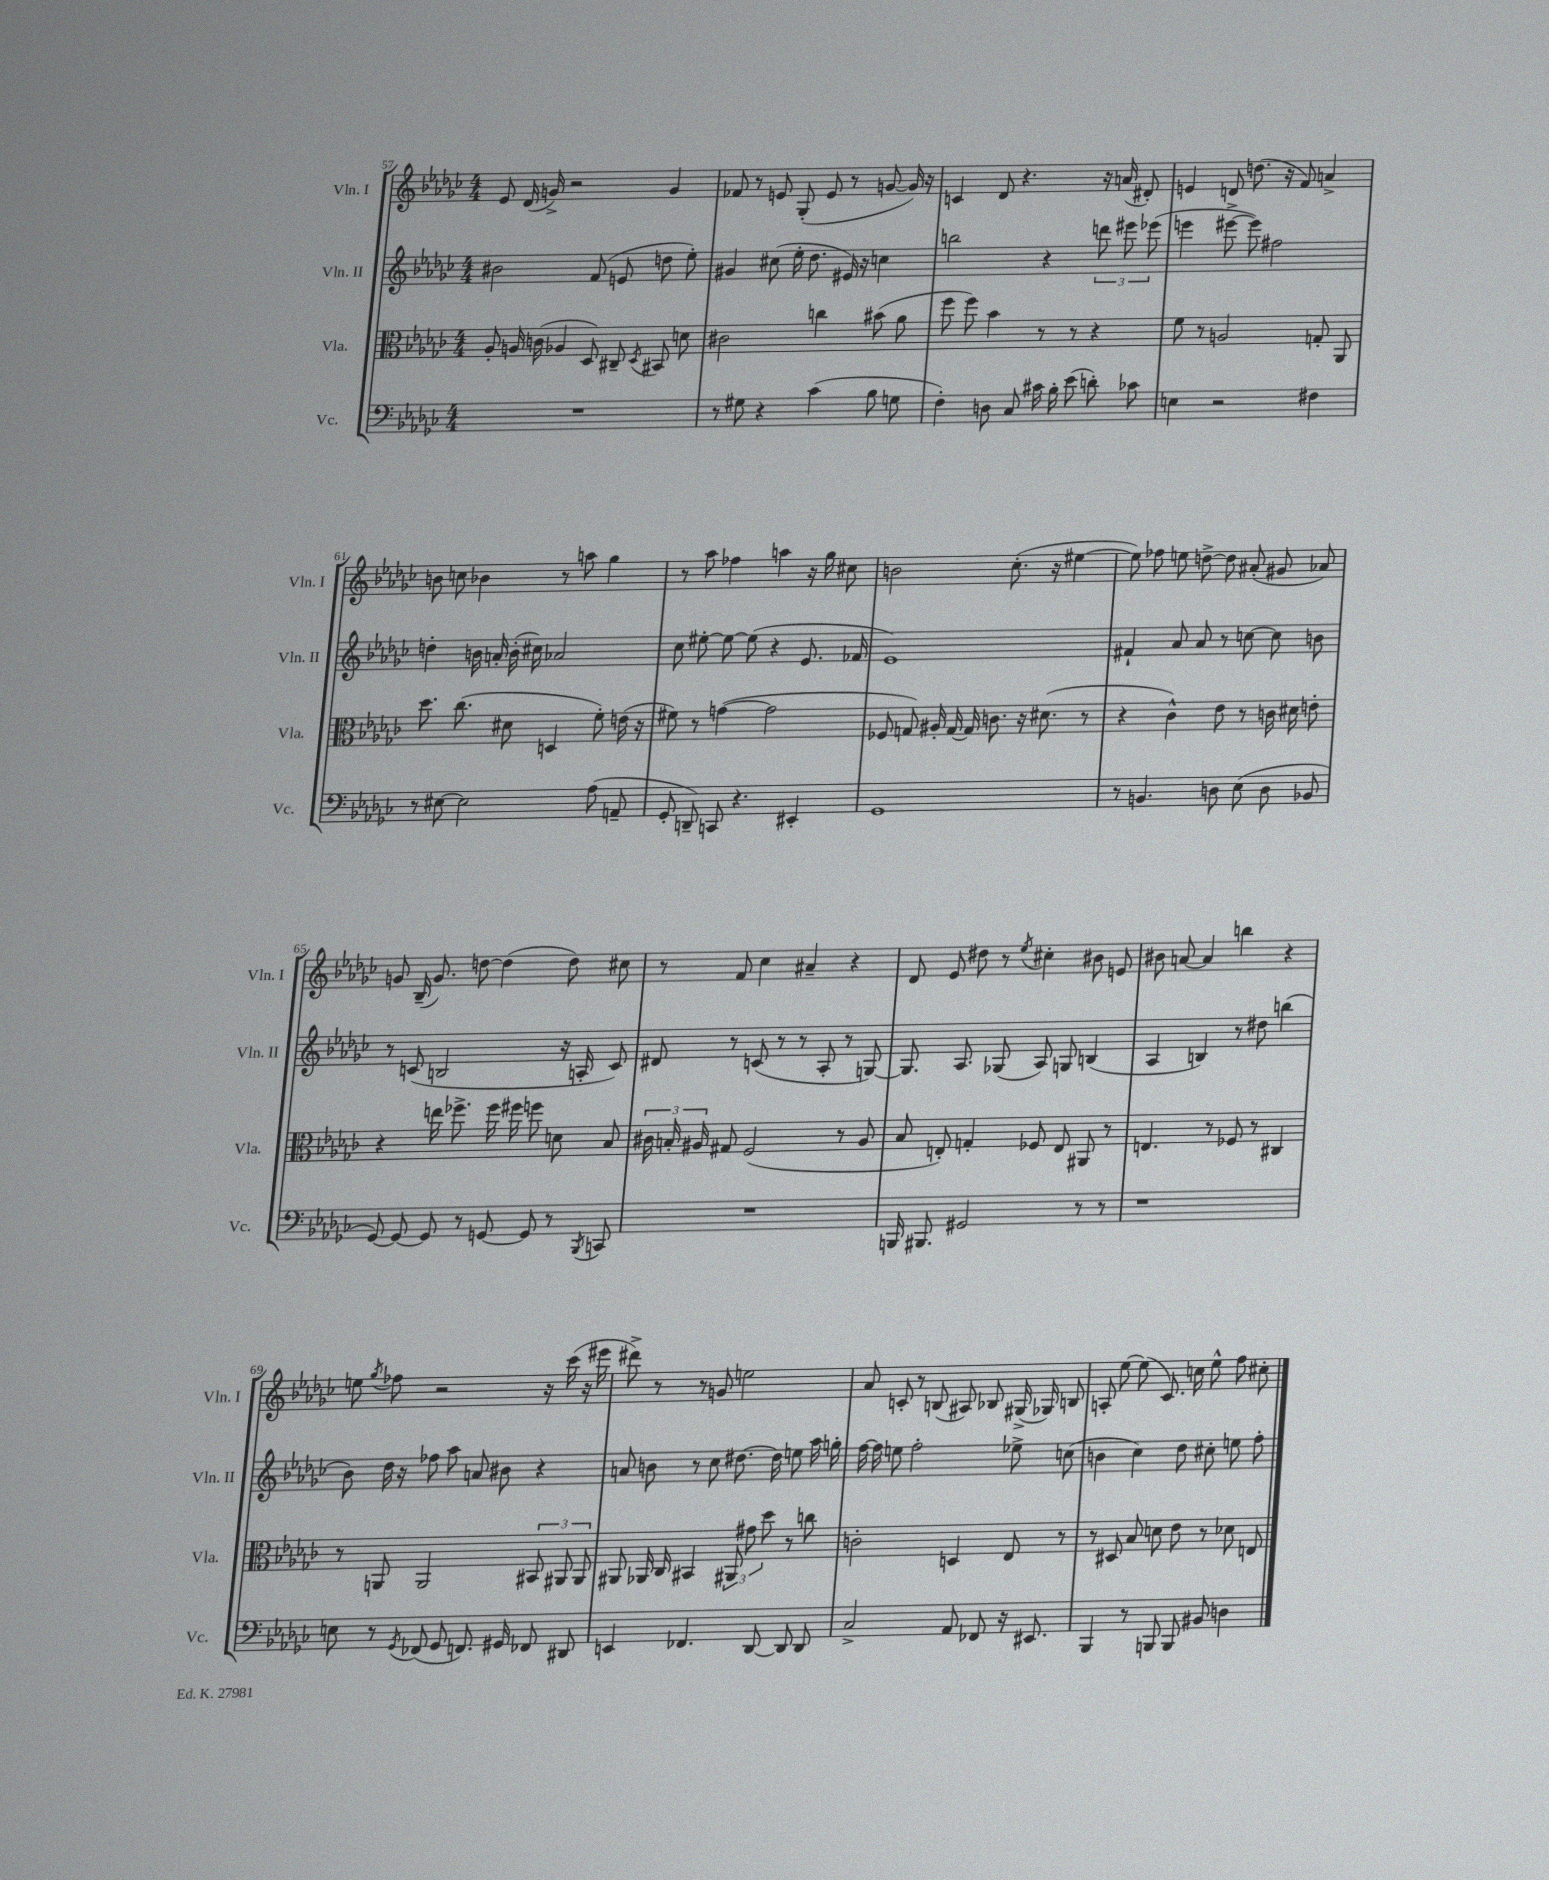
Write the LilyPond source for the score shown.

<<
\new StaffGroup <<
\new Staff = "s0" \with { instrumentName = "Vln. I" shortInstrumentName = "Vln. I" } {
    \clef treble \key ges \major \numericTimeSignature \time 4/4
    \autoBeamOff ees'8 des'16( g'16->) r2 g'4 |
    fes'8 r8 e'8 ges8-.( e'8 r8 g'8~ g'16) r16 |
    c'4 des'8 r4. r16 a'16( dis'8-.) |
    e'4 d'8 d''8.( r16 f'8) a'4-> |
    b'8 c''8 bes'4 r8 a''8 ges''4 |
    r8 aes''8 fes''4 a''4 r16 ges''16 cis''8 |
    b'2 ces''8.-.( r16 eis''4~ |
    eis''8) fes''8 e''8 d''8~-> d''8 ais'8-.( gis'8 aes'8) |
    g'8 bes16--( g'8.) d''8~ d''4( d''8) cis''8 |
    r8 f'8 ces''4 ais'4-- r4 |
    des'8 ees'8 dis''8 r8 \acciaccatura { ees''8 } cis''4-. bis'8 e'8 |
    bis'8 a'8~ a'4 b''4 r4 |
    e''8 \acciaccatura { ges''8 } fes''8 r2 r16 ces'''16( r16 eis'''16 |
    dis'''8->) r8 r8 g'8 e''2 |
    aes'8 c'8-. r8 b8( ais8) bes8 gis16->( ges16) b8 |
    a8-. ees''8~ ees''8( ces'8.) c''16 ees''8-^ f''8 cis''8-. \bar "|." |
}
\new Staff = "s1" \with { instrumentName = "Vln. II" shortInstrumentName = "Vln. II" } {
    \clef treble \key ges \major \numericTimeSignature \time 4/4
    \autoBeamOff bis'2 f'8( e'8 d''8 ees''8-.) |
    gis'4 cis''8( ees''16-. des''8. eis'16) r16 c''4 |
    b''2 r4 \tuplet 3/2 { d'''8 eis'''8 ees'''8( } |
    e'''4 eis'''8~-> eis'''8) fis''2 |
    d''4-. b'16 a'16-. b'16-.( cis''16) aes'2 |
    ces''8 eis''8~-. eis''8~ eis''8( r4 ees'8. fes'16 |
    ees'1) |
    fis'4-! aes'8 aes'8 r8 c''8~ c''8 b'8 |
    r8 c'8( b2 r16 a16-. c'8) |
    dis'8 r8 c'8( r8 r8 aes8-. r8 g8~) |
    g8. aes8. ges8( aes8) g8 b4( |
    aes4 b4) r8 dis''8 b''4( |
    bes'8) des''16 r16 fes''8 aes''8 a'8 bis'8 r4 |
    a'8 b'8 r8 ces''8 dis''8.~ dis''16 e''8 aes''16 g''16-. |
    f''16~ f''16 e''8 f''2-. ees''8-> c''8( |
    b'4 ces''4) des''8 cis''8-. e''8 f''8-. \bar "|." |
}
\new Staff = "s2" \with { instrumentName = "Vla." shortInstrumentName = "Vla." } {
    \clef alto \key ges \major \numericTimeSignature \time 4/4
    \autoBeamOff aes8-. a16 c'16( aes4 des8) cis8-- \acciaccatura { des8 } bis,8 d'8 |
    cis'2 c''4 bis'8( aes'8 |
    f''8 f''8) bes'4 r8 r8 r4 |
    f'8 r8 a2 g8-. aes,8 |
    des''8. ces''8.( dis'8 d4 f'8-.) e'16( r16 |
    fis'8) r8 g'4~( g'2 |
    fes8 g8) ais16-. g16~ g16 c'8. r16 dis'8.( r8 |
    r4 ces'4-^) ees'8 r8 c'16 dis'16 e'8-. |
    r4 e''16 fes''8.-> fes''16 fis''16 f''8 d'8 bes8 |
    \tuplet 3/2 { cis'16 b16-. ais16 } gis8 f2( r8 ais8 |
    bes8 e8-.) g4-. fes8 e8 ais,8 r8 |
    e4. r8 fes8 r8 cis4 |
    r8 a,8 a,2 \tuplet 3/2 { bis,8 ais,8 ais,8 } |
    ais,8 aes,16 ces16 bis,4 \tuplet 3/2 { ais,8 gis'8 des''8 } r8 c''8 |
    c'2-. d4 ees8 r8 |
    r8 dis8 bes8 d'8 ees'8 r8 des'8 e8 \bar "|." |
}
\new Staff = "s3" \with { instrumentName = "Vc." shortInstrumentName = "Vc." } {
    \clef bass \key ges \major \numericTimeSignature \time 4/4
    \autoBeamOff R1 |
    r8 gis8 r4 ces'4( bes8 g8 |
    f4-.) d8 ces8 cis'16 bes16-. ees'8( d'8-.) ces'8 |
    e4 r2 fis4 |
    r8 eis8~ eis2 aes8( a,8-- |
    ges,8-. d,8--) c,8 r4. eis,4-. |
    ges,1 |
    r8 b,4. d8 ees8( d8 bes,8 |
    ges,8~) ges,8~ ges,8 r8 g,8~ g,8 r8 \acciaccatura { bes,,8 } c,8 |
    R1 |
    b,,16 bis,,8. gis,2 r8 r8 |
    r1 |
    e8 r8 \acciaccatura { ges,8 } fes,8( ges,8 f,8.) gis,16 fes,8 dis,8 |
    e,4 fes,4. des,8~ des,8 des,8 |
    ces2-> aes,8 fes,8 r16 eis,8. |
    bes,,4 r8 b,,8 b,,8 bis,8 d4 \bar "|." |
}
>>
>>
\layout { \context { \Score currentBarNumber = #57 } }
